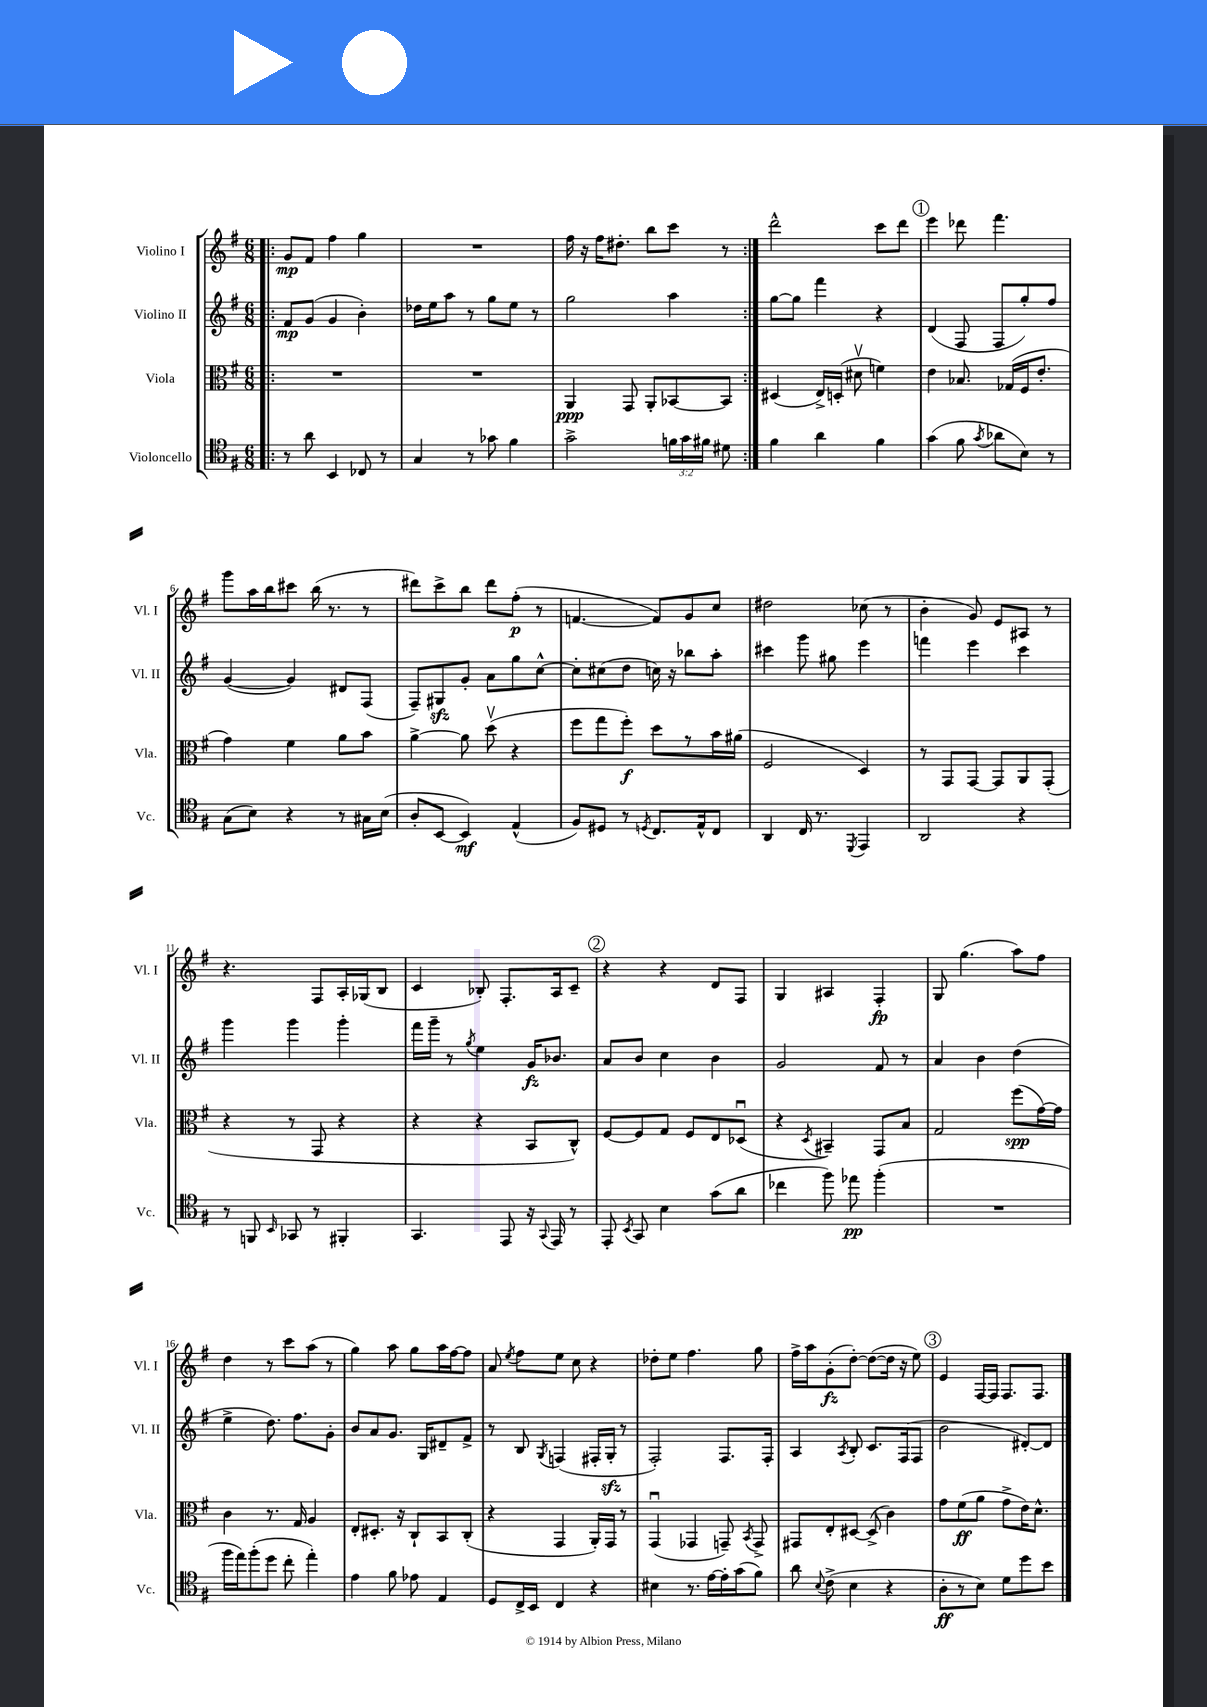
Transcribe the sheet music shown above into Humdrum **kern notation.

**kern	**kern	**kern	**kern
*staff4	*staff3	*staff2	*staff1
*clefC4	*clefC3	*clefG2	*clefG2
*k[f#]	*k[f#]	*k[f#]	*k[f#]
*M6/8	*M6/8	*M6/8	*M6/8
=!|:	=!|:	=!|:	=!|:
8r	2.r	8f#/L	8g/L
8a\	.	(8g/J	8f#/J
4BB/	.	4g/	4ff#\
8C-/	.	4b'\)	4gg\
8r	.	.	.
=	=	=	=
4G/	2.r	16dd-\LL	2.r
.	.	16ee\J	.
.	.	8aa\J	.
8r	.	8r	.
8g-\	.	8gg\L	.
4f#\	.	8ee\J	.
.	.	8r	.
=	=	=	=
2g^\	4AA/	2gg\	16ff#\
.	.	.	16r
.	.	.	16ff#\LK
.	.	.	8.dd#'\J
.	8GG/	.	.
.	8AA'/L	.	8bb\L
24f\LL	[8BB-/	4aa\	8ccc\J
24g\	.	.	.
24f#\JJ	.	.	.
8d#\	8BB-/]J	.	8r
=:|!	=:|!	=:|!	=:|!
4f#\	(4D#/	[8gg\L	2ddd^^\
.	.	8gg\]J	.
4a\	16E^/LL)	4fff#\	.
.	(16D'/JJ	.	.
.	8d#v\	.	.
4f#\	4f\)	4r	8ccc\L
.	.	.	8ddd\J
=	=	=	=
(4g\	4e\	(4d/	4eee\
8f#\	8.B-/	8F#/	8ddd-\
8qg/	.	.	.
8a-\L	.	8F#/L	4.fff#\
.	(16G-/LL	.	.
8B\J)	16F#/J	8gg'/)	.
.	8.e'/J	.	.
8r	.	8ff#/J	.
=	=	=	=
(8G\L	4g\)	([4g/	8ggg\L
8B\J)	.	.	16aa\L
.	.	.	16bb\J
4r	4f#\	4g/])	8ccc#\J
.	.	.	(16bb\
.	.	.	8.r
8r	8a\L	8d#/L	.
16G#\LL	8b\J	(8F#/J	8r
(16B\JJ	.	.	.
=	=	=	=
8A'/L	[4a^\	8F#~/L)	8ddd#\L)
[8BB/J	.	8G#/	8ccc^\
4BB/])	8a\]	8g'/J	8bb\J
.	(8ddv\	8a\L	8ddd#\L
(4E^^/	4r	8gg\	(8ff#'\J
.	.	[8cc^^\J	8r
=	=	=	=
8F#/L)	8ff#\L	8cc'\]L	[4.f/
8D#/J	8gg\	(8cc#\	.
8r	8ff#'\J)	8dd\J	.
8qD/	.	.	.
8.C/L	8dd\L	16cc\)	8f/]L)
.	.	16r	.
.	8r	8bb-\L	8g/
16E^^/k	.	.	.
8C/J	16b\L	8aa'\J	8cc/J
.	(16a#\JJ	.	.
=	=	=	=
4AA/	2F#/	4ccc#\	2dd#\
16C/	.	8ggg\	.
8.r	.	.	.
.	.	8gg#\	.
8qDD/	.	.	.
4EE/	4D/)	4eee\	(8cc-\
.	.	.	8r
=	=	=	=
2AA/	8r	4fff\	4b'\
.	8GG/L	.	.
.	[8GG/J	4eee\	8g/)
.	8GG/]L	.	8e/L
4r	8AA/	4ccc\	8A#/J
.	(8GG'/J	.	8r
=	=	=	=
8r	4r	4ggg\	4.r
8FF/	.	.	.
16qqBB/	.	.	.
8GG-/	8r	4ggg\	.
8r	8GG/	.	8F#/L
4FF#'/	4r	4ggg'\	16A'/L
.	.	.	(16G-/J
.	.	.	8B/J
=	=	=	=
4.GG/	4r	16fff#\LL	4c/
.	.	16ggg~\JJ	.
.	.	8r	.
.	.	8qgg/	.
.	4r	4ee\	8B-'/)
8EE/	.	.	8.F#'/L
16r	8BB/L	16g/LK	.
8qqGG/	.	.	.
16EE/	.	8.b-/J	16A/k
8r	8C^^/J)	.	8c~/J
=	=	=	=
8EE'/	[8F#/L	8a/L	4r
8qBB/	.	.	.
8GG/	8F#/]	8b/J	.
4B\	8G/J	4cc\	4r
.	8F#/L	.	.
(8g\L	8E/	4b\	8d/L
8a\J	(8D-u/J	.	8F#/J
=	=	=	=
4cc-\	4r	2g/	4G/
.	8qD/	.	.
8ff#\)	4BB#~/)	.	4A#/
8ee-\	.	.	.
(4ff#'\	8GG/L	8f#/	4F#'/
.	8B/J	8r	.
=	=	=	=
2.r	2G/	4a/	8G/
.	.	.	(4.gg\
.	.	4b\	.
.	(8ff#\L	(4dd\	8aa\L)
.	[16g\L)	.	8ff#\J
.	16g\]JJ	.	.
=	=	=	=
16ff#\LL	4c\	4ee^\	4dd\
16ee\J)	.	.	.
(8ff#'\	.	.	.
8dd\J	8.r	8.dd\)	8r
8cc'\	.	.	8ccc\L
.	16G/	8.ff#\L	.
4ee'\)	4A/	.	(8aa\J
.	.	8g'\J	8r
=	=	=	=
4e\	8E'/L	8b/L	4gg\)
.	8.D#'/J	8a/	.
8f#\	.	8.g/J	8aa\
.	16r	.	.
8e-\	8C`/L	.	8gg\L
.	.	16G/LK	.
4E/	8BB/	8d#~/	16aa\L
.	.	.	[16ff#\J
.	(8C'/J	8f#^/J	8ff#\]J
=	=	=	=
8D/L	4r	8r	8a/
.	.	.	8qee/
16C^/L	.	8B/	8ff#\L
16BB/JJ	.	.	.
.	.	8qG/	.
4C/	4GG/	(4F/	8ee\J
.	.	.	8cc\
4r	16AA'/LL)	16F#'/LL	4r
.	16GG/JJ	16G'/JJ	.
.	8r	8r	.
=	=	=	=
4B#\	(4GGu/	2F#'/)	8dd-'\L
.	.	.	8ee\J
8.r	4GG-/	.	4.ff#\
[16e\LL	.	.	.
16e'\]	8GG~/)	8.F#/L	.
(16g\J	.	.	.
.	8qBB/	.	.
8f#\J)	8GG^/	.	8gg\
.	.	16F#'/Jk	.
=	=	=	=
8a\	8GG#/L	4A/	16ff#^\LL
.	.	.	16aa\J
8qqB/	.	.	.
(8c^\	8E'/	.	(8g'\
.	.	8qA/	.
4B\	[8D#/J	8B'/	[8dd'\J)
.	(8D#^/]	8.c/L	(8dd\_L
4r	4c\)	.	16dd\]Jk
.	.	(16F#/k	16r
.	.	8F#/J	8ee\)
=	=	=	=
8A'\L	8g\L	2b\	4e/
8r	(8f#\	.	.
8B\J)	8a\J	.	[16F#/LL
.	.	.	16F#/]JJ
8d\L	8g^\L	.	8.F#/L
8dd\	16e\K)	[8d#'/L)	.
.	8.d^^\J	.	8.F#/J
8b\J	.	8d#/]J	.
==	==	==	==
*-	*-	*-	*-
